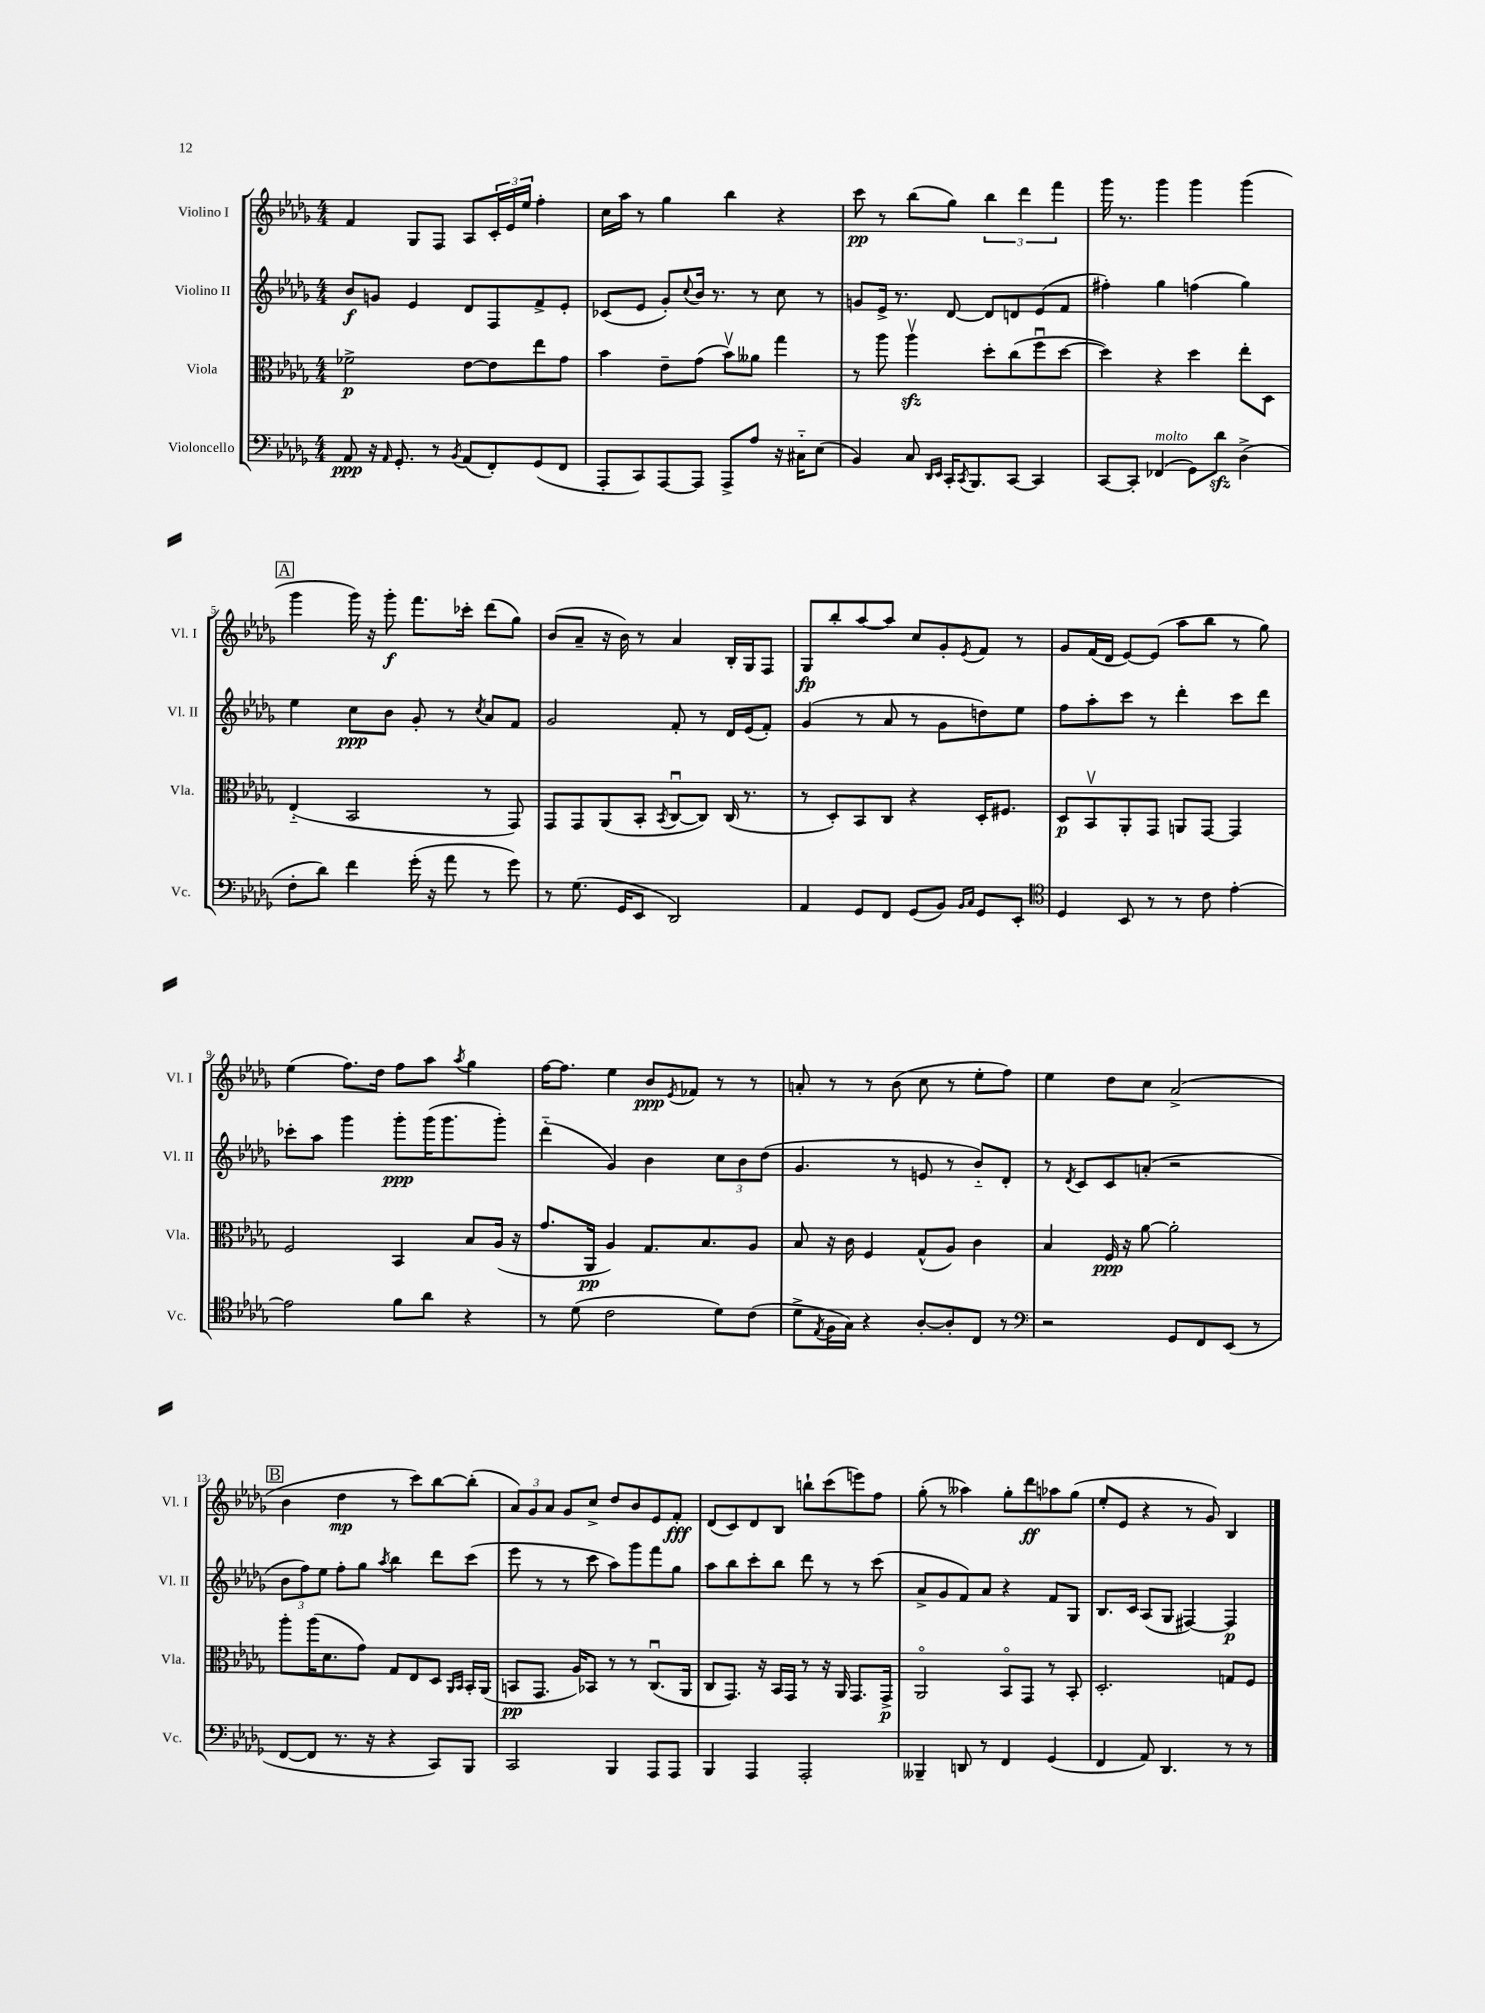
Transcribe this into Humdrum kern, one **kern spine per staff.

**kern	**kern	**kern	**kern
*staff4	*staff3	*staff2	*staff1
*clefF4	*clefC3	*clefG2	*clefG2
*k[b-e-a-d-g-]	*k[b-e-a-d-g-]	*k[b-e-a-d-g-]	*k[b-e-a-d-g-]
*M4/4	*M4/4	*M4/4	*M4/4
8AA-	2f-^	8b-	4f
16r	.	8g	.
16qqAA-	.	.	.
8.GG-'	.	.	.
.	.	4e-	8G-
8r	.	.	8F
8qBB-	.	.	.
(8AA-	[8e-	8d-	8A-
8FF')	8e-]	8F	24c'
.	.	.	24e-
.	.	.	24ee-
(8GG-	8ee-	8f^	4ff'
8FF	8g-	8e-'	.
=	=	=	=
8AAA-'	4b-	(8c-	16cc
.	.	.	16aa-
8CC)	.	8e-	8r
[8AAA-	8e-~	8g-')	4gg-
.	.	8qqcc	.
8AAA-]	(8g-	16b-	.
.	.	8.r	.
8AAA-^	8b-v)	.	4bb-
8A-	8a--	8r	.
16r	4gg-	8cc	4r
16C#'~	.	.	.
(8E-	.	8r	.
=	=	=	=
4BB-)	8r	8g	8ccc
.	8aa-	16e-^	8r
.	.	8.r	.
8C	4aa-v	.	(8bb-
16qqDD-	.	.	.
16qqEE-	.	.	.
16CC'	.	[8d-	8gg-)
8qCC	.	.	.
8.BBB-	.	.	.
.	8dd-'	8d-]	6bb-
[8CC	(8cc	8d	.
.	.	.	6ddd-
4CC]	8ffu	(8e-	.
.	.	.	6fff
.	[8dd-	8f	.
=	=	=	=
[8CC	4dd-])	4ff#')	16ggg-
.	.	.	8.r
8CC']	.	.	.
(4FF-	4r	4gg-	4ggg-
8GG-)	4dd-	(4ff	4ggg-
8d-	.	.	.
(4D-^	8ee-'	4gg-)	(4ggg-
.	8D-	.	.
=	=	=	=
8F'	(4E-'~	4ee-	4ggg-
8d-)	.	.	.
4f	2BB-	8cc	16ggg-)
.	.	.	16r
.	.	8b-	8ggg-'
(16g-'	.	8g-'	8.fff
16r	.	.	.
8a-	.	8r	.
.	.	.	16ccc-'
.	.	8qcc	.
8r	8r	8a-	(8ddd-
8g-)	8GG-)	8f	8gg-)
=	=	=	=
8r	8GG-	2g-	(8b-
(8.G-	8GG-	.	8a-~
.	(8AA-	.	16r
16GG-	.	.	16b-)
8EE-	8BB-'	.	8r
.	8qBB-	.	.
2DD-)	[8Cu	8f'	4a-
.	8C])	8r	.
.	(16C	16d-	16B-'
.	8.r	(16e-	16G-
.	.	8f')	8F
=	=	=	=
4AA-	8r	(4g-	8G-
.	8D-')	.	8bb-'
8GG-	8BB-	8r	[8aa-
8FF	8C	8a-	8aa-]
(8GG-	4r	8r	8cc
8BB-)	.	8g-	8g-'
16qqBB-	.	.	.
16qqC	.	.	8qe-
8GG-	16D-'	8dd)	8f
.	8.F#	.	.
8EE-'	.	8ee-	8r
=	=	=	=
*clefC4	*	*	*
4D-	8D-	8ff	8g-
.	8BB-v	8aa-'	(16f
.	.	.	16d-
8BB-	8AA-'	8ccc	[8e-)
8r	8GG-	8r	(8e-]
8r	8AA	4ddd-'	8aa-
8c	[8GG-	.	8bb-
[4e-'	4GG-]	8ccc	8r
.	.	8ddd-	8gg-)
=	=	=	=
2e-]	2F	8ccc-'	(4ee-
.	.	8aa-	.
.	.	4ggg-	8.ff)
.	.	.	16dd-
8f	4BB-	8ggg-'	8ff
8a-	.	(16ggg-	8aa-
.	.	8.ggg-	.
.	.	.	8qaa-
4r	8B-	.	4gg-
.	(16A-	8ggg-')	.
.	16r	.	.
=	=	=	=
8r	8.g-	(4ddd-'~	[16ff
.	.	.	8.ff]
(8d-	.	.	.
.	16AA-	.	.
2c	4A-)	4g-)	4ee-
.	8.G-	4b-	8b-
.	.	.	8qe-
.	.	.	8f-
.	8.B-	.	.
8d-)	.	12cc	8r
.	.	12b-	.
(8c	8A-	.	8r
.	.	(12dd-	.
=	=	=	=
8d-^	8B-	4.g-	8a'
8qE-	.	.	.
16F	16r	.	8r
16G-)	16c	.	.
4r	4F	.	8r
.	.	8r	(8b-
[8A-'	(8G-^^	8e	8cc
8A-']	8A-)	8r	8r
8C	4c	8b-'~)	8ee-'
8r	.	8d-'	8ff)
=	=	=	=
*clefF4	*	*	*
2r	4B-	8r	4ee-
.	.	8qd-	.
.	.	8c	.
.	16F	8c	8dd-
.	16r	.	.
.	[8a-	(8a'	8cc
8GG-	2a-']	2r	(2a-^
8FF	.	.	.
(8EE-	.	.	.
8r	.	.	.
=	=	=	=
[8FF	8aa-'	12b-	4b-
.	.	12ff)	.
8FF]	(16aa-	.	.
.	.	12ee-	.
.	8.d-	.	.
8.r	.	8ff'	4dd-
.	8g-)	8gg-	.
16r	.	.	.
.	.	8qaa-	.
4r	8G-	4bb-	8r
.	8E-	.	8ccc)
8CC)	8D-	8ddd-	[8bb-
.	16qqAA-	.	.
.	16qqBB-	.	.
8BBB-	16BB-'	(8ccc	(8bb-']
.	(16AA-	.	.
=	=	=	=
2CC	8BB	8eee-	12a-)
.	.	.	12g-
.	8.GG-	8r	.
.	.	.	12a-
.	.	8r	8g-
.	16A-)	.	.
.	8BB-	8ccc	8cc^
4BBB-	8r	8aa-)	8dd-
.	8r	8ggg-	8b-
8AAA-	(8.Cu	8fff	8e-
8AAA-	.	8gg-	8f'
.	16AA-	.	.
=	=	=	=
4BBB-	8C	8aa-	(8d-
.	8.GG-)	8bb-	8c)
4AAA-	.	8ccc'	8d-
.	16r	.	.
.	16BB-	8bb-	8B-
.	16GG-	.	.
2AAA-'	8r	8ddd-	8bb`
.	16r	8r	(8ccc
.	16AA-	.	.
.	8.GG-	8r	8eee)
.	.	(8ccc	8ff
.	16GG-^	.	.
=	=	=	=
4BBB--~	2AA-o	8a-^	(8gg-'
.	.	8g-	8r
8DD	.	8f)	4aa--)
8r	.	8a-	.
4FF	8BB-o	4r	8gg-'
.	8GG-	.	8ddd-
(4GG-	8r	8f	8aa-
.	8BB-'	8G-	(8gg-
=	=	=	=
4FF	2.D-'	8.B-	8ee-'
.	.	.	8e-
.	.	16c	.
8AA-)	.	(8A-	4r
4.DD-	.	8G-	.
.	.	[4F#)	8r
.	.	.	8g-)
8r	8G	4F#]	4B-
8r	8F	.	.
==	==	==	==
*-	*-	*-	*-
